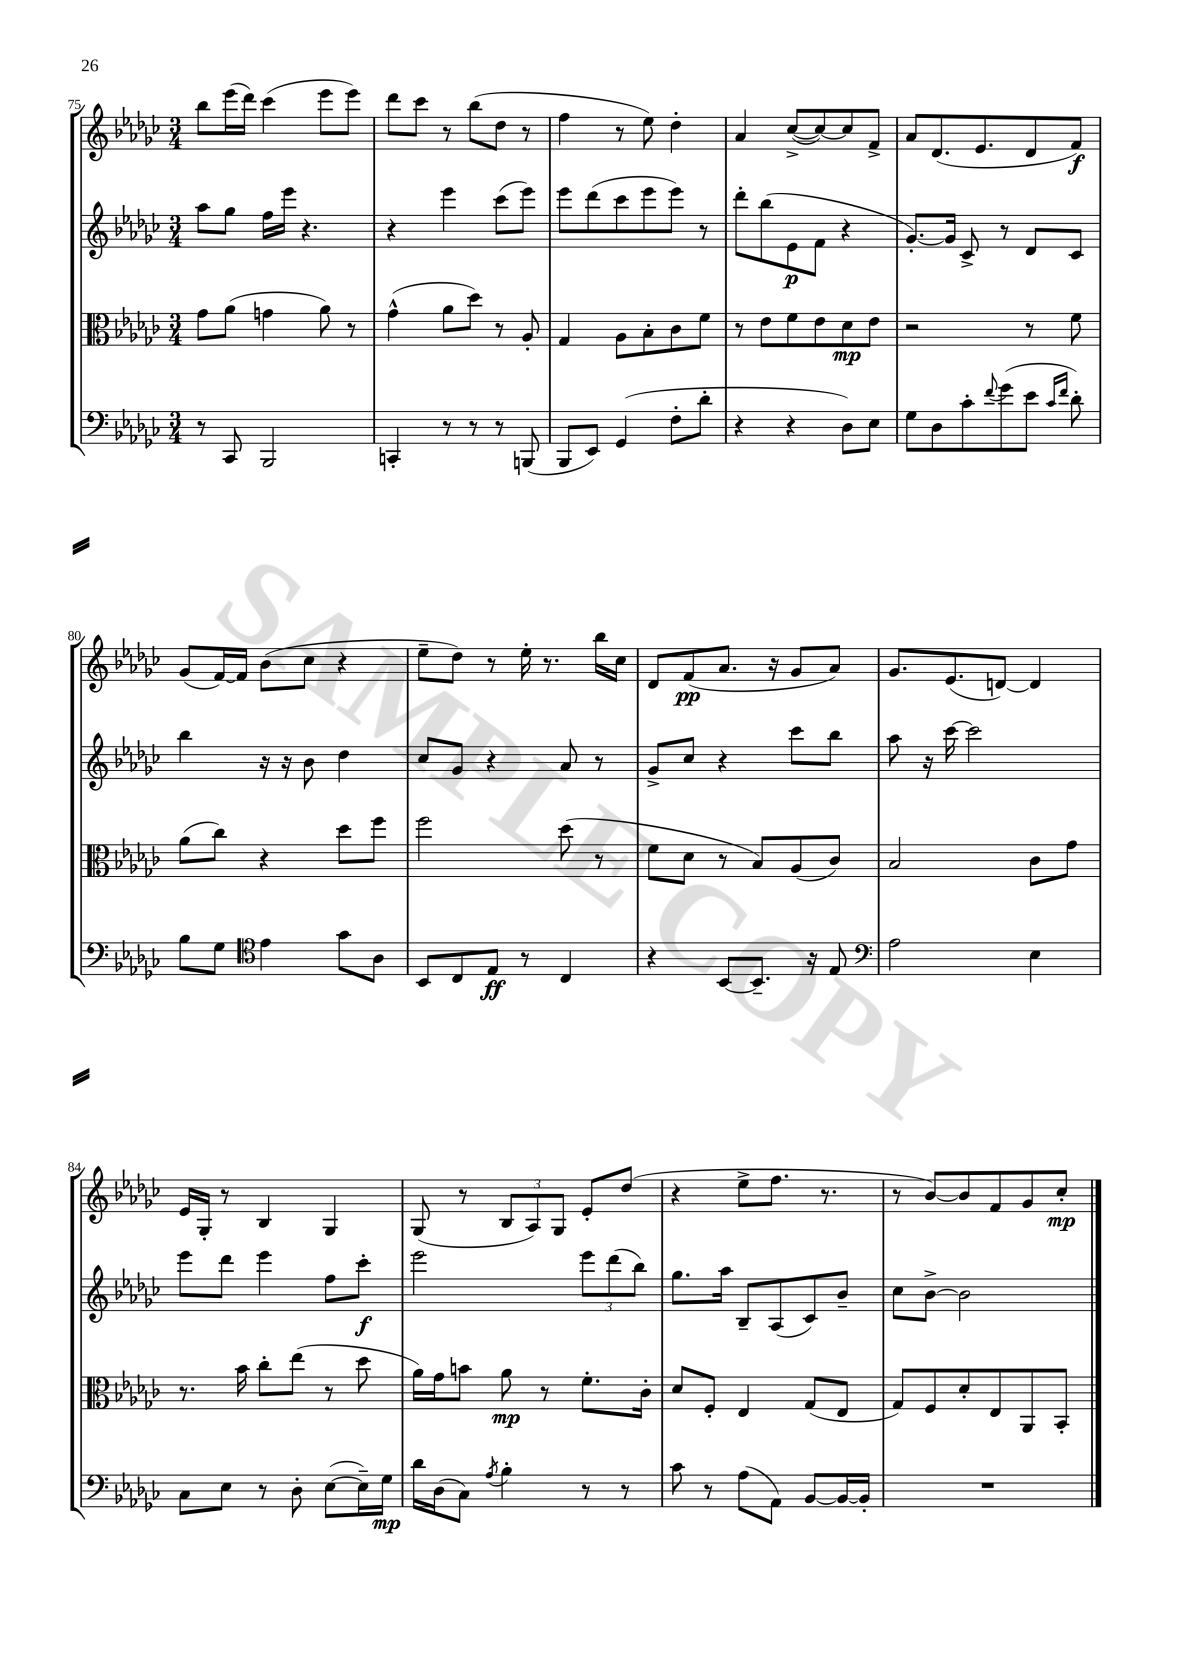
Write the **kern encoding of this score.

**kern	**dynam	**kern	**dynam	**kern	**dynam	**kern	**dynam
*part4	*part4	*part3	*part3	*part2	*part2	*part1	*part1
*staff4	*staff4	*staff3	*staff3	*staff2	*staff2	*staff1	*staff1
*clefF4	*	*clefC3	*	*clefG2	*	*clefG2	*
*k[b-e-a-d-g-c-]	*	*k[b-e-a-d-g-c-]	*	*k[b-e-a-d-g-c-]	*	*k[b-e-a-d-g-c-]	*
*M3/4	*	*M3/4	*	*M3/4	*	*M3/4	*
=75	=75	=75	=75	=75	=75	=75	=75
8r	.	8g-\L	.	8aa-\L	.	8bb-\L	.
8CC-/	.	(8a-\J	.	8gg-\J	.	(16eee-\L	.
.	.	.	.	.	.	16ddd-\JJ)	.
2BBB-/	.	4gn\	.	16ff\LL	.	(4ccc-\	.
.	.	.	.	16eee-\JJ	.	.	.
.	.	.	.	4.r	.	.	.
.	.	8a-\)	.	.	.	8eee-\L	.
.	.	8r	.	.	.	8eee-\J)	.
=76	=76	=76	=76	=76	=76	=76	=76
4CCn'/	.	(4g-^^\	.	4r	.	8ddd-\L	.
.	.	.	.	.	.	8ccc-\J	.
8r	.	8a-\L	.	4eee-\	.	8r	.
8r	.	8dd-\J)	.	.	.	(8bb-\L	.
8r	.	8r	.	(8ccc-\L	.	8dd-\J	.
(8BBBn/	.	8A-'/	.	8eee-\J)	.	8r	.
=77	=77	=77	=77	=77	=77	=77	=77
8BBB-/L	.	4G-/	.	8eee-\L	.	4ff\	.
8EE-/J)	.	.	.	(8ddd-\	.	.	.
(4GG-/	.	8A-\L	.	8ccc-\	.	8r	.
.	.	8B-'\	.	8eee-\	.	8ee-\)	.
8F'\L	.	8c-\	.	8eee-\J)	.	4dd-'\	.
8d-'\J	.	8f\J	.	8r	.	.	.
=78	=78	=78	=78	=78	=78	=78	=78
4r	.	8r	.	8ddd-'\L	.	4a-/	.
.	.	8e-\L	.	(8bb-\	.	.	.
4r	.	8f\	.	8e-\	p	([8cc-^/L	.
.	.	8e-\	.	8f\J	.	8cc-/_)	.
8D-\L)	.	8d-\	mp	4r	.	8cc-/]	.
8E-\J	.	8e-\J	.	.	.	8f^/J	.
=79	=79	=79	=79	=79	=79	=79	=79
8G-\L	.	2r	.	[8.g-'/L)	.	8a-/L	.
8D-\	.	.	.	.	.	(8.d-/	.
.	.	.	.	16g-/Jk]	.	.	.
8c-'\	.	.	.	8c-^/	.	.	.
.	.	.	.	.	.	8.e-/	.
8qqf/	.	.	.	.	.	.	.
(8g-\	.	.	.	8r	.	.	.
8e-\J	.	8r	.	8d-/L	.	8d-/	.
16qqc-/LL	.	.	.	.	.	.	.
16qqf/JJ	.	.	.	.	.	.	.
8d-'\)	.	8f\	.	8c-/J	.	8f/J)	f
!!LO:LB:g=z
=80	=80	=80	=80	=80	=80	=80	=80
8B-\L	.	(8a-\L	.	4bb-\	.	(8g-/L	.
8G-\J	.	8cc-\J)	.	.	.	[16f/L)	.
.	.	.	.	.	.	16f/JJ]	.
*clefC4	*	*	*	*	*	*	*
4e-\	.	4r	.	16r	.	(8b-\L	.
.	.	.	.	16r	.	.	.
.	.	.	.	8b-\	.	8cc-\J	.
8g-\L	.	8dd-\L	.	4dd-\	.	4r	.
8A-\J	.	8ff\J	.	.	.	.	.
=81	=81	=81	=81	=81	=81	=81	=81
8BB-/L	.	2ff\	.	8cc-/L	.	8ee-~\L	.
8C-/	.	.	.	8g-/J	.	8dd-\J)	.
8E-/J	ff	.	.	4r	.	8r	.
8r	.	.	.	.	.	16ee-'\	.
.	.	.	.	.	.	8.r	.
4C-/	.	(8dd-\	.	8a-/	.	.	.
.	.	8r	.	8r	.	16bb-\LL	.
.	.	.	.	.	.	16cc-\JJ	.
=82	=82	=82	=82	=82	=82	=82	=82
4r	.	8f\L	.	8g-^/L	.	8d-/L	.
.	.	8d-\J	.	8cc-/J	.	(8f/	pp
[8BB-/L	.	8r	.	4r	.	8.a-/J	.
8.BB-~/J]	.	8B-/L)	.	.	.	.	.
.	.	.	.	.	.	16r	.
.	.	(8A-/	.	8ccc-\L	.	8g-/L	.
16r	.	.	.	.	.	.	.
8E-/	.	8c-/J)	.	8bb-\J	.	8a-/J)	.
=83	=83	=83	=83	=83	=83	=83	=83
*clefF4	*	*	*	*	*	*	*
2A-\	.	2B-/	.	8aa-\	.	8.g-/L	.
.	.	.	.	16r	.	.	.
.	.	.	.	[16ccc-\	.	(8.e-/	.
.	.	.	.	2ccc-\]	.	.	.
.	.	.	.	.	.	[8dn/J)	.
4E-\	.	8c-\L	.	.	.	4d/]	.
.	.	8g-\J	.	.	.	.	.
!!LO:LB:g=z
=84	=84	=84	=84	=84	=84	=84	=84
8C-\L	.	8.r	.	8eee-\L	.	16e-/LL	.
.	.	.	.	.	.	16G-'/JJ	.
8E-\J	.	.	.	8ddd-\J	.	8r	.
.	.	16b-\	.	.	.	.	.
8r	.	8cc-'\L	.	4eee-\	.	4B-/	.
8D-'\	.	(8ee-\J	.	.	.	.	.
([8E-\L	.	8r	.	8ff\L	.	4G-/	.
16E-~\L])	.	8dd-\	.	8ccc-'\J	f	.	.
16G-\JJ	mp	.	.	.	.	.	.
=85	=85	=85	=85	=85	=85	=85	=85
16d-\LL	.	16a-\LL)	.	2eee-\	.	(8G-/	.
(16D-\J	.	16g-\J	.	.	.	.	.
8C-\J)	.	8bn\J	.	.	.	8r	.
8qA-/	.	.	.	.	.	.	.
4B-'\	.	8a-\	mp	.	.	12B-/L	.
.	.	.	.	.	.	12A-/)	.
.	.	8r	.	.	.	.	.
.	.	.	.	.	.	12G-/J	.
8r	.	8.f'\L	.	12eee-\L	.	8e-'/L	.
.	.	.	.	(12ddd-\	.	.	.
8r	.	.	.	.	.	(8dd-/J	.
.	.	.	.	12bb-\J)	.	.	.
.	.	16c-'\Jk	.	.	.	.	.
=86	=86	=86	=86	=86	=86	=86	=86
8c-\	.	8d-/L	.	8.gg-\L	.	4r	.
8r	.	8F'/J	.	.	.	.	.
.	.	.	.	16aa-\Jk	.	.	.
(8A-\L	.	4E-/	.	8B-~/L	.	8ee-^\L	.
8AA-\J)	.	.	.	(8A-/	.	8.ff\J	.
[8BB-/L	.	(8G-/L	.	8c-/)	.	.	.
.	.	.	.	.	.	8.r	.
16BB-/L_	.	8E-/J	.	8b-~/J	.	.	.
16BB-'/JJ]	.	.	.	.	.	.	.
=87	=87	=87	=87	=87	=87	=87	=87
2.r	.	8G-/L)	.	8cc-\L	.	8r	.
.	.	8F/	.	[8b-^\J	.	[8b-/L)	.
.	.	8d-'/	.	2b-\]	.	8b-/]	.
.	.	8E-/	.	.	.	8f/	.
.	.	8AA-/	.	.	.	8g-/	.
.	.	8BB-'/J	.	.	.	8cc-'/J	mp
==	==	==	==	==	==	==	==
*-	*-	*-	*-	*-	*-	*-	*-
